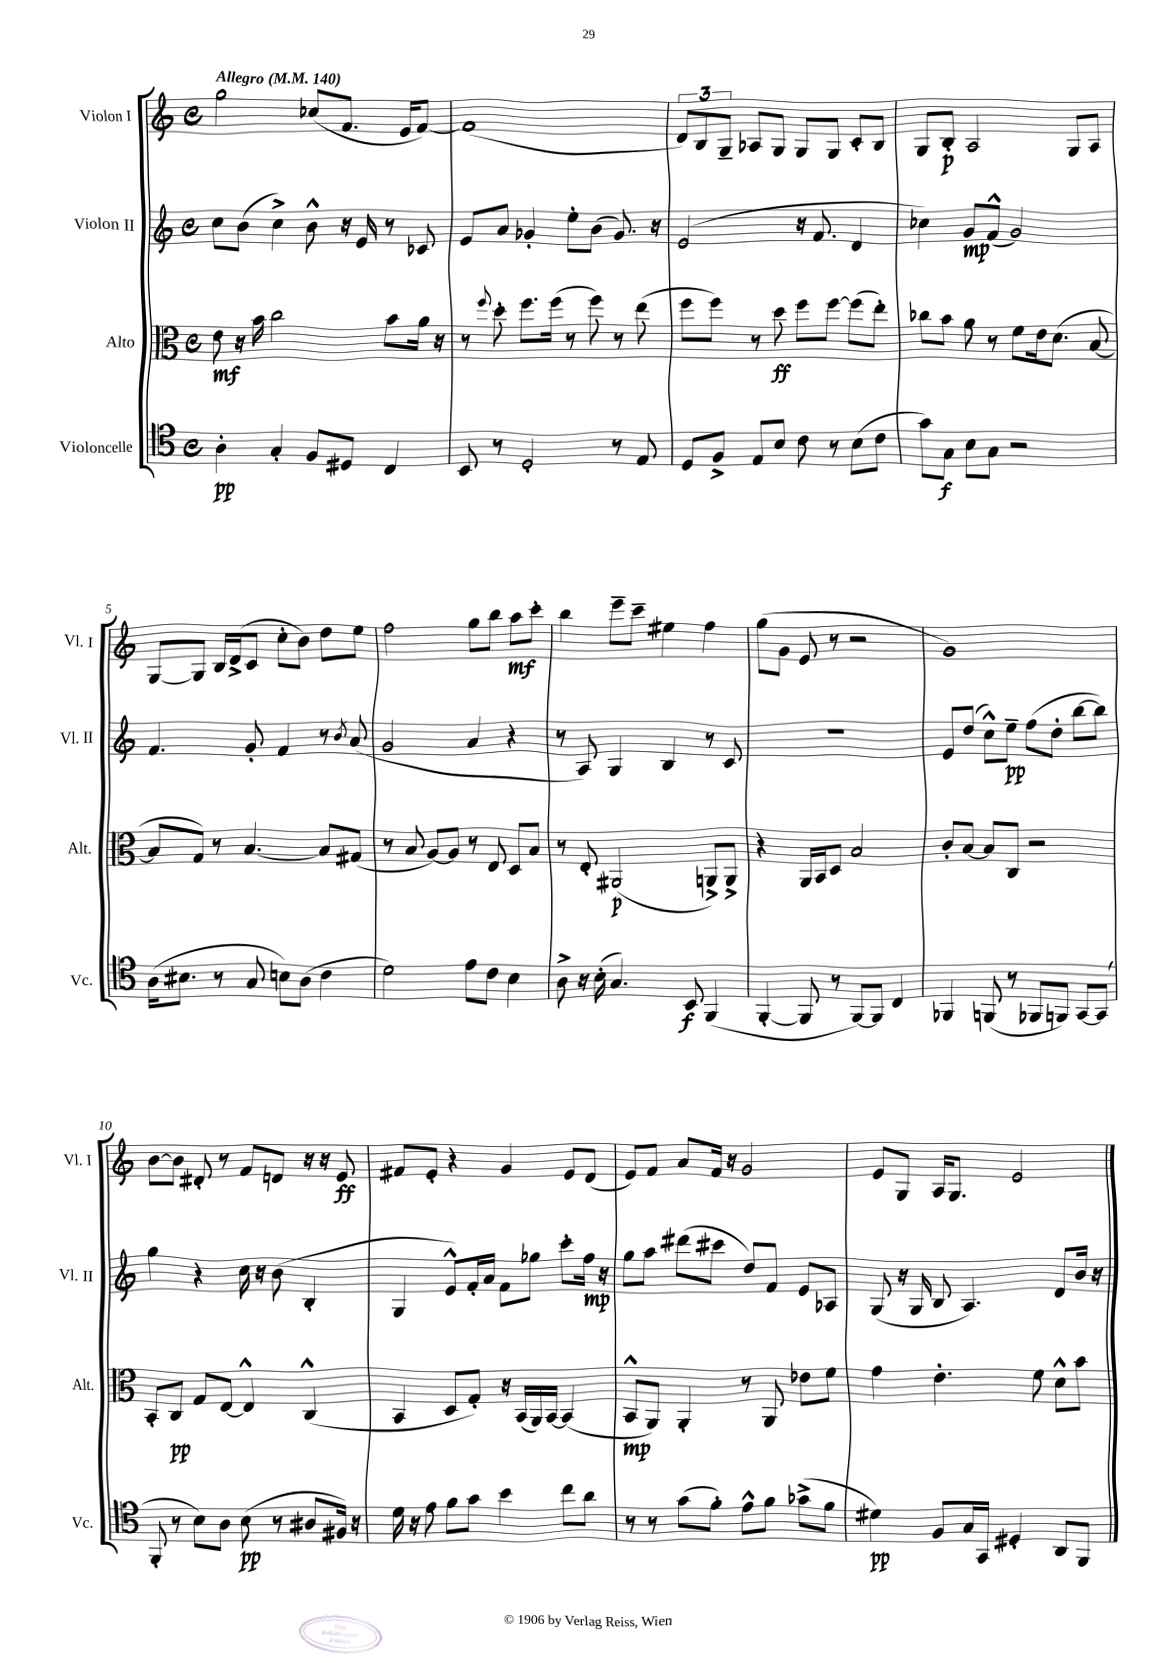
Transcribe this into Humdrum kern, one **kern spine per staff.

**kern	**dynam	**kern	**dynam	**kern	**dynam	**kern	**dynam
*part4	*part4	*part3	*part3	*part2	*part2	*part1	*part1
*staff4	*staff4	*staff3	*staff3	*staff2	*staff2	*staff1	*staff1
*I"Violoncelle	*	*I"Alto	*	*I"Violon II	*	*I"Violon I	*
*I'Vc.	*	*I'Alt.	*	*I'Vl. II	*	*I'Vl. I	*
*clefC4	*	*clefC3	*	*clefG2	*	*clefG2	*
*k[]	*	*k[]	*	*k[]	*	*k[]	*
*M4/4	*	*M4/4	*	*M4/4	*	*M4/4	*
*met(c)	*	*met(c)	*	*met(c)	*	*met(c)	*
*MM140	*	*MM140	*	*MM140	*	*MM140	*
=1	=1	=1	=1	=1	=1	=1	=1
!	!	!	!	!	!	!LO:TX:a:B:t=Allegro	!
4A'\	pp	8e\	mf	8cc\L	.	2gg\	.
.	.	16r	.	(8b\J	.	.	.
.	.	16b\	.	.	.	.	.
4G'/	.	2cc\	.	4cc^\)	.	.	.
8F/L	.	.	.	8b^^\	.	(8cc-X/L	.
8D#X/J	.	.	.	16r	.	8.f/J	.
.	.	.	.	16e/	.	.	.
4C/	.	8b\L	.	8r	.	.	.
.	.	.	.	.	.	16e/KL	.
.	.	16a\Jk	.	8c-X/	.	[8f/J)	.
.	.	16r	.	.	.	.	.
=2	=2	=2	=2	=2	=2	=2	=2
8BB/	.	8r	.	8e/L	.	(1f]	.
.	.	8qqff/	.	.	.	.	.
8r	.	8dd'\	.	8a/J	.	.	.
2D'/	.	8.ff\L	.	4g-X'/	.	.	.
.	.	(16ff\Jk	.	.	.	.	.
.	.	8r	.	8ee'\L	.	.	.
.	.	8ff\)	.	(8b\J	.	.	.
8r	.	8r	.	8.g-/)	.	.	.
8E/	.	(8ee\	.	.	.	.	.
.	.	.	.	16r	.	.	.
=3	=3	=3	=3	=3	=3	=3	=3
8D/L	.	8ff\L	.	(2e/	.	12d/L)	.
.	.	.	.	.	.	12B/	.
8F^/J	.	8ff\J)	.	.	.	.	.
.	.	.	.	.	.	12G~/J	.
8E/L	.	8r	.	.	.	8A-X/L	.
8B/J	.	8dd\	ff	.	.	8G/J	.
8c\	.	8ff\L	.	16r	.	8G/L	.
.	.	.	.	8.f/	.	.	.
8r	.	[8ff\J	.	.	.	8G/J	.
(8B\L	.	(8ff\L]	.	4d/	.	8c'/L	.
8c\J	.	8ee'\J)	.	.	.	8B/J	.
=4	=4	=4	=4	=4	=4	=4	=4
8g\L)	.	8cc-X\L	.	4cc-X\)	.	8G/L	.
8G\J	f	8b\J	.	.	.	8B'/J	p
8B\L	.	8a\	.	8g/L	mp	2A/	.
8G\J	.	8r	.	(8f^^/J	.	.	.
2r	.	8f\L	.	2g/)	.	.	.
.	.	16e\k	.	.	.	.	.
.	.	(8.d\J	.	.	.	.	.
.	.	.	.	.	.	8G/L	.
.	.	[8B/	.	.	.	8A/J	.
!!LO:LB:g=z
=5	=5	=5	=5	=5	=5	=5	=5
(16A\KL	.	8B/L]	.	4.f/	.	[8G/L	.
8.B#X\J	.	.	.	.	.	.	.
.	.	8G/J)	.	.	.	8G/J]	.
8r	.	8r	.	.	.	16B/LL	.
.	.	.	.	.	.	(16d^/J	.
8G/	.	[4.B/	.	8g'/	.	8c/J	.
8Bn\L)	.	.	.	4f/	.	8cc'\L	.
(8A\J	.	.	.	.	.	8b\J)	.
4c\	.	8B/L]	.	8r	.	8dd\L	.
.	.	.	.	8qb/	.	.	.
.	.	(8G#X/J	.	(8a/	.	8ee\J	.
=6	=6	=6	=6	=6	=6	=6	=6
2d\)	.	8r	.	2g/	.	2ff\	.
.	.	8B/	.	.	.	.	.
.	.	[8A/L)	.	.	.	.	.
.	.	8A/J]	.	.	.	.	.
8e\L	.	8r	.	4a/	.	8gg\L	.
8c\J	.	8E/	.	.	.	8bb\J	.
4B\	.	8D/L	.	4r	.	8aa\L	mf
.	.	8B/J	.	.	.	8ccc'\J	.
=7	=7	=7	=7	=7	=7	=7	=7
8A^\	.	8r	.	8r	.	4bb\	.
16r	.	8E'/	.	8A/)	.	.	.
(16B'\	.	.	.	.	.	.	.
4.G/)	.	(2AA#X/	p	4G/	.	8eee~\L	.
.	.	.	.	.	.	8ccc~\J	.
.	.	.	.	4B/	.	4ee#X\	.
8BB/	f	.	.	.	.	.	.
(4FF/	.	8AAn^/L)	.	8r	.	4ff\	.
.	.	8AA^/J	.	8c/	.	.	.
=8	=8	=8	=8	=8	=8	=8	=8
[4FF'/	.	4r	.	1r	.	(8gg\L	.
.	.	.	.	.	.	8g\J	.
8FF/]	.	16AA/LL	.	.	.	8e/	.
.	.	16BB/J	.	.	.	.	.
8r	.	8D/J	.	.	.	8r	.
[8FF/L)	.	2B/	.	.	.	2r	.
8FF/J]	.	.	.	.	.	.	.
4C/	.	.	.	.	.	.	.
=9	=9	=9	=9	=9	=9	=9	=9
4FF-X/	.	8c'/L	.	8e/L	.	1g)	.
.	.	[8B/J	.	(8dd/J	.	.	.
(8FFn/	.	8B/L]	.	8cc^^\L)	.	.	.
8r	.	8C/J	.	8ee~\J	pp	.	.
8FF-X/L	.	2r	.	(8ff\L	.	.	.
8FFn/J)	.	.	.	8dd'\J	.	.	.
[8GG/L	.	.	.	[8bb\L	.	.	.
(8GG/J]	.	.	.	8bb\J])	.	.	.
!!LO:LB:g=z
=10	=10	=10	=10	=10	=10	=10	=10
8FF'/	.	8BB'/L	.	4gg\	.	[8b\L	.
8r	.	8C/J	pp	.	.	8b\J]	.
8B\L)	.	8G/L	.	4r	.	8d#X'/	.
8A\J	.	[8E/J	.	.	.	8r	.
(8B\	pp	4E^^/]	.	16cc\	.	8f/L	.
.	.	.	.	16r	.	.	.
8r	.	.	.	(8b\	.	8dn/J	.
8A#X/L	.	(4C^^/	.	4B'/	.	16r	.
.	.	.	.	.	.	16r	.
16F#X/Jk)	.	.	.	.	.	8e/	ff
16r	.	.	.	.	.	.	.
=11	=11	=11	=11	=11	=11	=11	=11
16d\	.	4BB/	.	4G/	.	8f#X/L	.
16r	.	.	.	.	.	.	.
8e\	.	.	.	.	.	8e'/J	.
8f\L	.	8D/L	.	8e^^/L)	.	4r	.
8g\J	.	8G'/J)	.	16f'/L	.	.	.
.	.	.	.	16a/JJ	.	.	.
4b\	.	16r	.	8f\L	.	4g/	.
.	.	(16BB/LL	.	.	.	.	.
.	.	16AA/)	.	8gg-X\J	.	.	.
.	.	[16BB/JJ	.	.	.	.	.
8cc\L	.	(4BB/]	.	8ccc'\L	.	8e/L	.
8a\J	.	.	.	16ff\Jk	mp	(8d/J	.
.	.	.	.	16r	.	.	.
=12	=12	=12	=12	=12	=12	=12	=12
8r	.	8BB^^/L	mp	8gg\L	.	8e/L)	.
8r	.	8AA/J)	.	8aa\J	.	8f/J	.
(8g\L	.	4AA'/	.	(8ddd#X\L	.	8a/L	.
8f'\J)	.	.	.	8ccc#X\J	.	16f/Jk	.
.	.	.	.	.	.	16r	.
8e^^\L	.	8r	.	8dd/L)	.	2g/	.
8f\J	.	8AA/	.	8f/J	.	.	.
(8g-X^\L	.	8e-X\L	.	8e/L	.	.	.
8f\J	.	8f\J	.	8A-X/J	.	.	.
=13	=13	=13	=13	=13	=13	=13	=13
4d#X\)	pp	4g\	.	(8G/	.	8e/L	.
.	.	.	.	16r	.	8G/J	.
.	.	.	.	16G/	.	.	.
8F/L	.	4.e'\	.	8B/	.	16A/KL	.
.	.	.	.	.	.	8.G/J	.
16G/L	.	.	.	4.A/)	.	.	.
16GG/JJ	.	.	.	.	.	.	.
4D#X'/	.	.	.	.	.	2e/	.
.	.	8f\	.	.	.	.	.
8AA/L	.	8d^^\L	.	8d/L	.	.	.
8FF/J	.	8b\J	.	16b/Jk	.	.	.
.	.	.	.	16r	.	.	.
==	==	==	==	==	==	==	==
*-	*-	*-	*-	*-	*-	*-	*-
